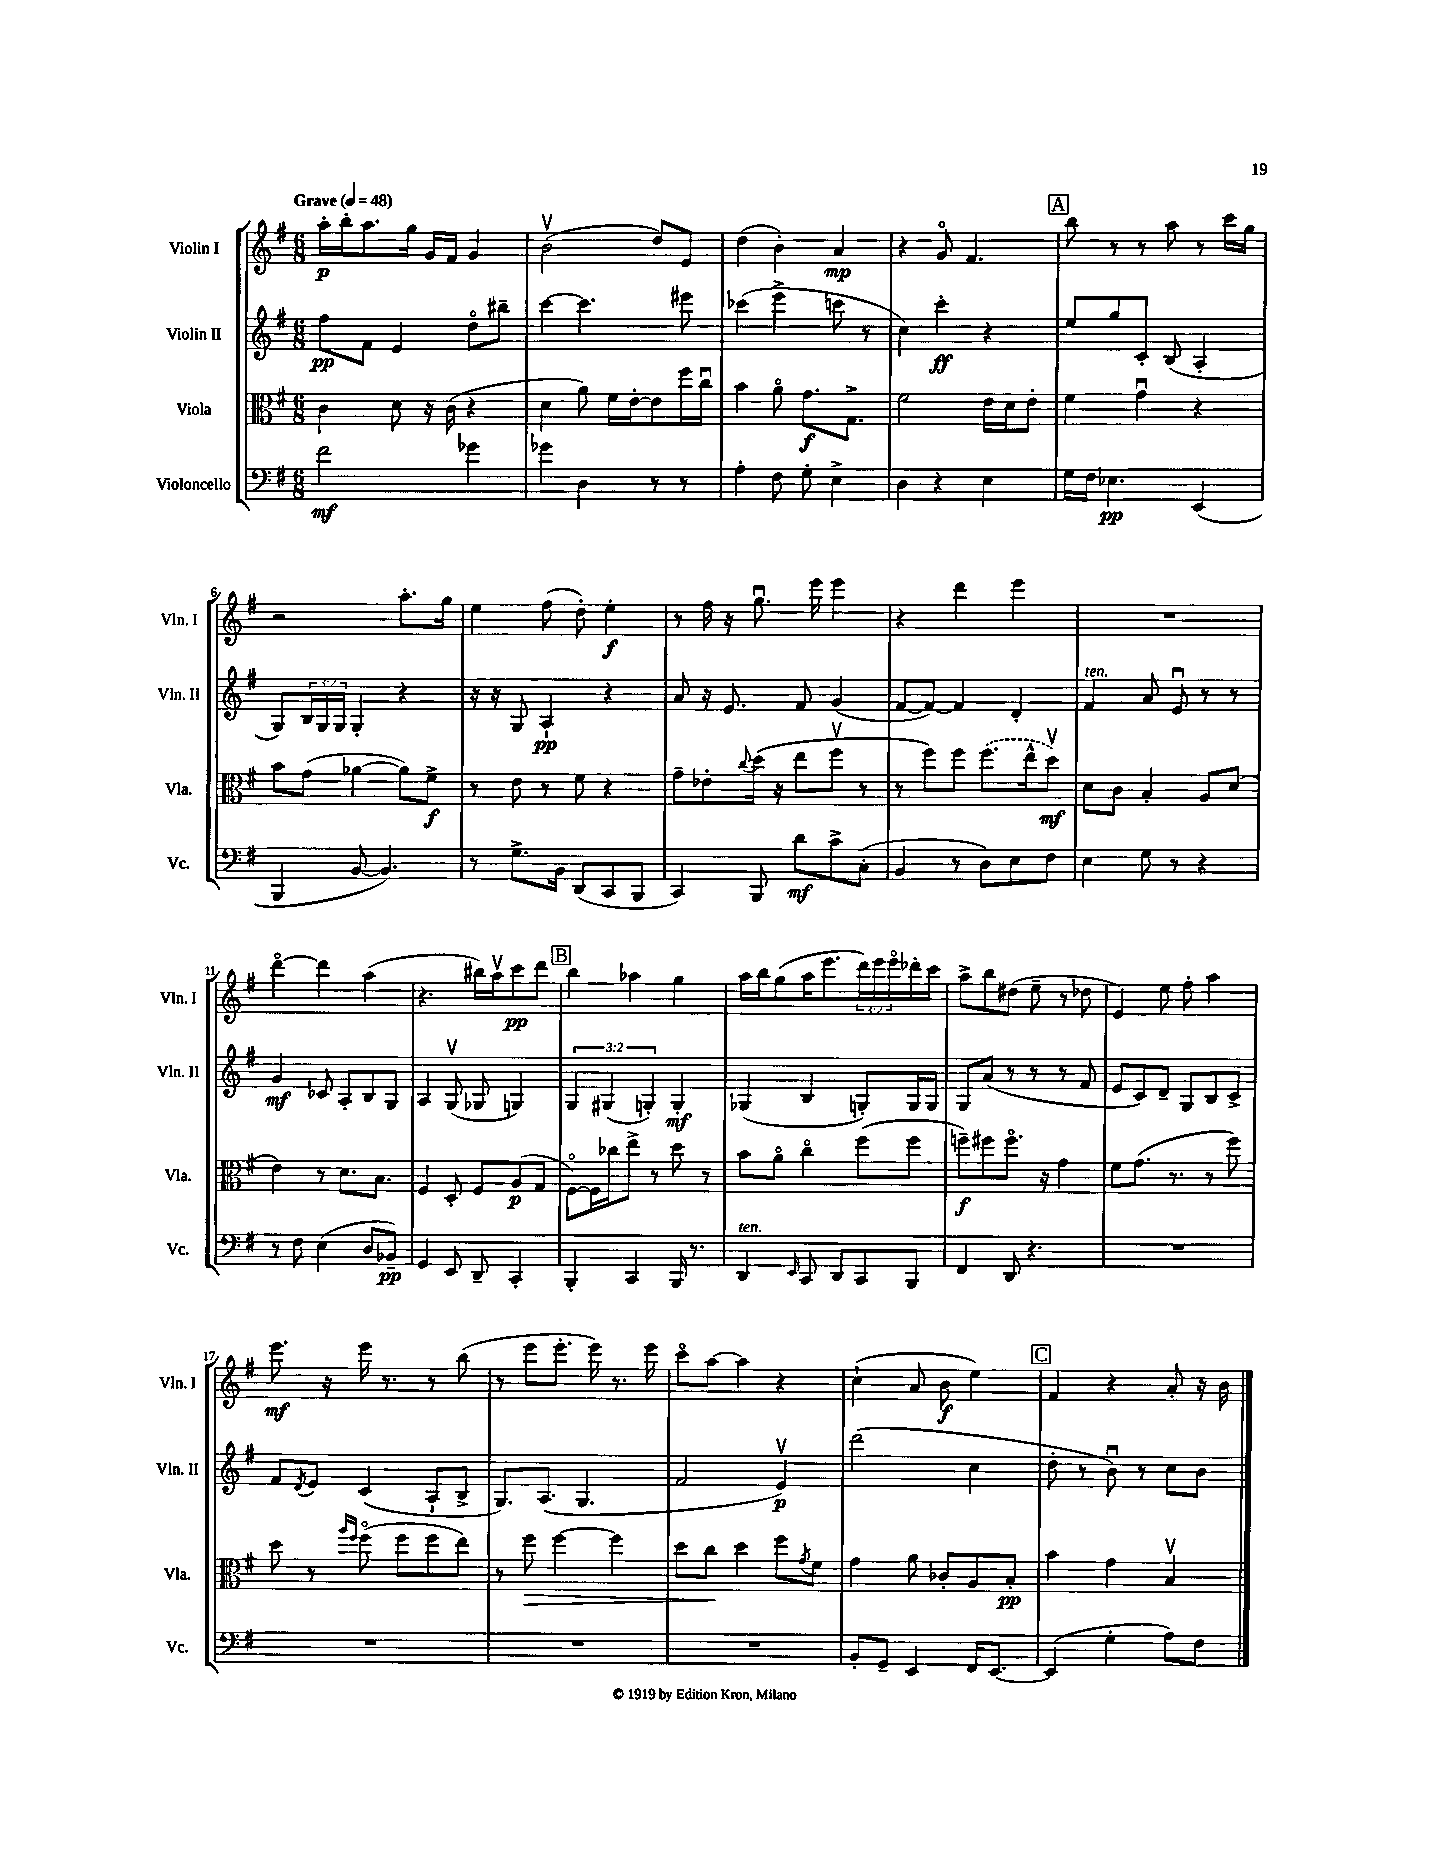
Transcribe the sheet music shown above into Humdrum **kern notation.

**kern	**dynam	**kern	**dynam	**kern	**dynam	**kern	**dynam
*part4	*part4	*part3	*part3	*part2	*part2	*part1	*part1
*staff4	*staff4	*staff3	*staff3	*staff2	*staff2	*staff1	*staff1
*I"Violoncello	*	*I"Viola	*	*I"Violin II	*	*I"Violin I	*
*I'Vc.	*	*I'Vla.	*	*I'Vln. II	*	*I'Vln. I	*
*clefF4	*	*clefC3	*	*clefG2	*	*clefG2	*
*k[f#]	*	*k[f#]	*	*k[f#]	*	*k[f#]	*
*M6/8	*	*M6/8	*	*M6/8	*	*M6/8	*
*MM48	*	*MM48	*	*MM48	*	*MM48	*
=1	=1	=1	=1	=1	=1	=1	=1
!	!	!	!	!	!	!LO:TX:a:B:t=Grave	!
2f#\	mf	4c\	.	8ff#\L	pp	16aa'\LL	p
.	.	.	.	.	.	16bb'\J	.
.	.	.	.	8f#\J	.	8.aa\	.
.	.	8d\	.	4e/	.	.	.
.	.	.	.	.	.	16gg\Jk	.
.	.	16r	.	.	.	16g/LL	.
.	.	(16c\	.	.	.	16f#/JJ	.
4g-X\	.	4r	.	8dd\L	.	4g/	.
.	.	.	.	8bb#X~\J	.	.	.
=2	=2	=2	=2	=2	=2	=2	=2
4g-X\	.	4d\	.	[4ccc\	.	(2bv\	.
4D\	.	8a\)	.	4.ccc\]	.	.	.
.	.	16f#\LL	.	.	.	.	.
.	.	[16e'\J	.	.	.	.	.
8r	.	8e\]	.	.	.	8dd/L)	.
8r	.	16ff#\L	.	8eee#X\	.	8e/J	.
.	.	16ccu\JJ	.	.	.	.	.
=3	=3	=3	=3	=3	=3	=3	=3
4A'\	.	4b\	.	(4ccc-X\	.	(4dd\	.
8F#\	.	8a\	.	4eee^\	.	4b'\)	.
8G'\	.	8.g\L	f	.	.	.	.
4E^\	.	.	.	8cccn\	.	4a/	mp
.	.	8.G^\J	.	.	.	.	.
.	.	.	.	8r	.	.	.
=4	=4	=4	=4	=4	=4	=4	=4
4D\	.	2f#\	.	4cc\)	.	4r	.
4r	.	.	.	4ccc'\	ff	8g/	.
.	.	.	.	.	.	4.f#/	.
4E\	.	16e\LL	.	4r	.	.	.
.	.	16d\J	.	.	.	.	.
.	.	8e'\J	.	.	.	.	.
!!LO:REH:place=s1:t=A
=5	=5	=5	=5	=5	=5	=5	=5
16G\LL	.	4f#\	.	8ee/L	.	8bb\	.
16F#\JJ	.	.	.	.	.	.	.
4.E-X\	pp	.	.	8gg/	.	8r	.
.	.	4gu\	.	8c'/J	.	8r	.
.	.	.	.	(8B/	.	8aa\	.
(4EE/	.	4r	.	4A'/	.	8r	.
.	.	.	.	.	.	16ccc\LL	.
.	.	.	.	.	.	16gg\JJ	.
!!LO:LB:g=z
=6	=6	=6	=6	=6	=6	=6	=6
4BBB/	.	8b\L	.	8G/L)	.	2r	.
.	.	(8g\J	.	24B/L	.	.	.
.	.	.	.	24G/	.	.	.
.	.	.	.	24G/JJ	.	.	.
[8BB/	.	[4a-X\	.	4G'/	.	.	.
4.BB/])	.	.	.	.	.	.	.
.	.	8a-\L])	.	4r	.	8.aa'\L	.
.	.	8f#^\J	f	.	.	.	.
.	.	.	.	.	.	16gg\Jk	.
=7	=7	=7	=7	=7	=7	=7	=7
8r	.	8r	.	16r	.	4ee\	.
.	.	.	.	16r	.	.	.
8.G^\L	.	8e\	.	8G/	.	.	.
.	.	8r	.	4A`/	pp	(8ff#\	.
16BB\Jk	.	.	.	.	.	.	.
(8DD/L	.	8f#\	.	.	.	8dd'\)	.
8CC/	.	4r	.	4r	.	4ee'\	f
8BBB/J	.	.	.	.	.	.	.
=8	=8	=8	=8	=8	=8	=8	=8
4CC/)	.	8g~\L	.	8a/	.	8r	.
.	.	8e-X'\	.	16r	.	16ff#\	.
.	.	.	.	8.e/	.	16r	.
.	.	8qqcc/	.	.	.	.	.
8BBB/	.	(16dd\Jk	.	.	.	8.ggu\	.
.	.	16r	.	.	.	.	.
8d\L	mf	8ee\L	.	8f#/	.	.	.
.	.	.	.	.	.	16eee\	.
8c^\	.	8ff#v\J	.	(4g/	.	4eee\	.
(8C'\J	.	8r	.	.	.	.	.
=9	=9	=9	=9	=9	=9	=9	=9
4BB/	.	8r	.	[8f#/L	.	4r	.
.	.	8ff#\L)	.	8f#/J_)	.	.	.
8r	.	8ff#\J	.	4f#/]	.	4ddd\	.
8D\L)	.	(8.ff#\L	.	.	.	.	.
8E\	.	.	.	4d'/	.	4eee\	.
.	.	16ee^^\k	.	.	.	.	.
8F#\J	.	8ddv\J)	mf	.	.	.	.
=10	=10	=10	=10	=10	=10	=10	=10
!	!	!	!	!LO:TX:a:i:t=ten.	!	!	!
4E\	.	8d\L	.	4f#/	.	2.r	.
.	.	8c\J	.	.	.	.	.
8G\	.	4B'/	.	8a/	.	.	.
8r	.	.	.	8eu/	.	.	.
4r	.	8A/L	.	8r	.	.	.
.	.	(8d/J	.	8r	.	.	.
!!LO:LB:g=z
=11	=11	=11	=11	=11	=11	=11	=11
8r	.	4e\)	.	4g/	mf	[4ddd\	.
8F#\	.	.	.	.	.	.	.
(4E\	.	8r	.	8c-X/	.	4ddd\]	.
.	.	8.d\L	.	8A'/L	.	.	.
8D/L	.	.	.	8B/	.	(4aa\	.
.	.	8.B\J	.	.	.	.	.
8BB-X~/J)	pp	.	.	8G/J	.	.	.
=12	=12	=12	=12	=12	=12	=12	=12
4GG/	.	4F#/	.	4A/	.	4.r	.
8EE/	.	8D'/	.	(8Gv/	.	.	.
8DD~/	.	8F#/L	.	8G-X/	.	16bb#X\LL)	.
.	.	.	.	.	.	16aav\J	.
4CC'/	.	(8A/	p	4Gn/)	.	8ccc\	pp
.	.	8G/J	.	.	.	8ddd\J	.
!!LO:REH:place=s1:t=B
=13	=13	=13	=13	=13	=13	=13	=13
4BBB'/	.	[8F#\L)	.	6G/	.	4bb\	.
.	.	16F#\L]	.	.	.	.	.
.	.	.	.	(6G#X/	.	.	.
.	.	16cc-X\J	.	.	.	.	.
4CC/	.	8ee^\J	.	.	.	4aa-X\	.
.	.	.	.	6Gn'/)	.	.	.
.	.	8r	.	.	.	.	.
16BBB/	.	8dd\	.	4G'/	mf	4gg\	.
8.r	.	.	.	.	.	.	.
.	.	8r	.	.	.	.	.
=14	=14	=14	=14	=14	=14	=14	=14
!LO:TX:a:i:t=ten.	!	!	!	!	!	!	!
4DD/	.	8b\L	.	(4G-X/	.	16aa\LL	.
.	.	.	.	.	.	16bb\J	.
.	.	8a\J	.	.	.	(8gg\	.
16qqEE/	.	.	.	.	.	.	.
8CC/	.	4cc\	.	4B/	.	16aa\K	.
.	.	.	.	.	.	8.eee\	.
8DD/L	.	.	.	.	.	.	.
8CC/	.	(8ff#\L	.	8Gn'/L)	.	24ddd\L)	.
.	.	.	.	.	.	24eee\	.
.	.	.	.	.	.	24eee\	.
8BBB/J	.	8ff#\J	.	16G/L	.	16ddd-X'\	.
.	.	.	.	16G/JJ	.	16ccc\JJ	.
=15	=15	=15	=15	=15	=15	=15	=15
4FF#/	.	8ffn~\L)	f	8G/L	.	8aa^\L	.
.	.	8ff#X\	.	(8a/J	.	8bb\	.
8DD/	.	8.ff#\J	.	8r	.	(8dd#X\J	.
4.r	.	.	.	8r	.	8ee~\	.
.	.	16r	.	.	.	.	.
.	.	4g\	.	8r	.	8r	.
.	.	.	.	8f#/	.	8dd-X\	.
=16	=16	=16	=16	=16	=16	=16	=16
2.r	.	8f#\L	.	8e/L	.	4e/)	.
.	.	(8.g\J	.	8c/)	.	.	.
.	.	.	.	8d~/J	.	8ee\	.
.	.	8.r	.	.	.	.	.
.	.	.	.	8G/L	.	8ff#'\	.
.	.	8r	.	8B/	.	4aa\	.
.	.	8ff#\)	.	8c^/J	.	.	.
!!LO:LB:g=z
=17	=17	=17	=17	=17	=17	=17	=17
2.r	.	8dd\	.	8f#/L	.	8.eee\	mf
.	.	.	.	8qd/	.	.	.
.	.	8r	.	8e/J	.	.	.
.	.	.	.	.	.	16r	.
.	.	16qqaa/LL	.	.	.	.	.
.	.	16qqff#/JJ	.	.	.	.	.
.	.	(8ff#\	.	(4c/	.	16eee\	.
.	.	.	.	.	.	8.r	.
.	.	8ff#\L	.	.	.	.	.
.	.	8ff#\	.	8A`/L	.	8r	.
.	.	8ee\J)	.	8B^/J	.	(8bb\	.
=18	=18	=18	=18	=18	=18	=18	=18
2.r	.	8r	.	8.G/L)	.	8r	.
!	!	!	!LO:HP:b	!	!	!	!
.	.	8ff#\	>	.	.	8eee\L	.
.	.	.	.	(8.A/J	.	.	.
.	.	[4ff#\	.	.	.	8.eee'\J	.
.	.	.	.	4.G/	.	.	.
.	.	.	.	.	.	16eee\)	.
.	.	4ff#\]	.	.	.	8.r	.
.	.	.	.	.	.	16eee\	.
=19	=19	=19	=19	=19	=19	=19	=19
2.r	.	8dd\L	.	2f#/	.	8ccc\L	.
.	.	8cc\J	.	.	.	[8aa\J	.
.	.	4dd\	]	.	.	4aa\]	.
.	.	8ff#\L	.	4ev/)	p	4r	.
.	.	8qg/	.	.	.	.	.
.	.	8f#\J	.	.	.	.	.
=20	=20	=20	=20	=20	=20	=20	=20
8BB'/L	.	4g\	.	(2ddd\	.	(4cc`\	.
8GG~/J	.	.	.	.	.	.	.
4EE/	.	8a\	.	.	.	8a/	.
.	.	8c-X'/L	.	.	.	8b\	f
16FF#/KL	.	8A/	.	4cc\	.	4ee\)	.
[8.EE/J	.	.	.	.	.	.	.
.	.	8B'/J	pp	.	.	.	.
!!LO:REH:place=s1:t=C
=21	=21	=21	=21	=21	=21	=21	=21
(4EE/]	.	4b\	.	8dd'\	.	4f#/	.
.	.	.	.	8r	.	.	.
4G'\	.	4g\	.	8bu\)	.	4r	.
.	.	.	.	8r	.	.	.
8A\L)	.	4Bv/	.	8cc\L	.	8a'/	.
8F#\J	.	.	.	8b\J	.	16r	.
.	.	.	.	.	.	16b\	.
==	==	==	==	==	==	==	==
*-	*-	*-	*-	*-	*-	*-	*-
